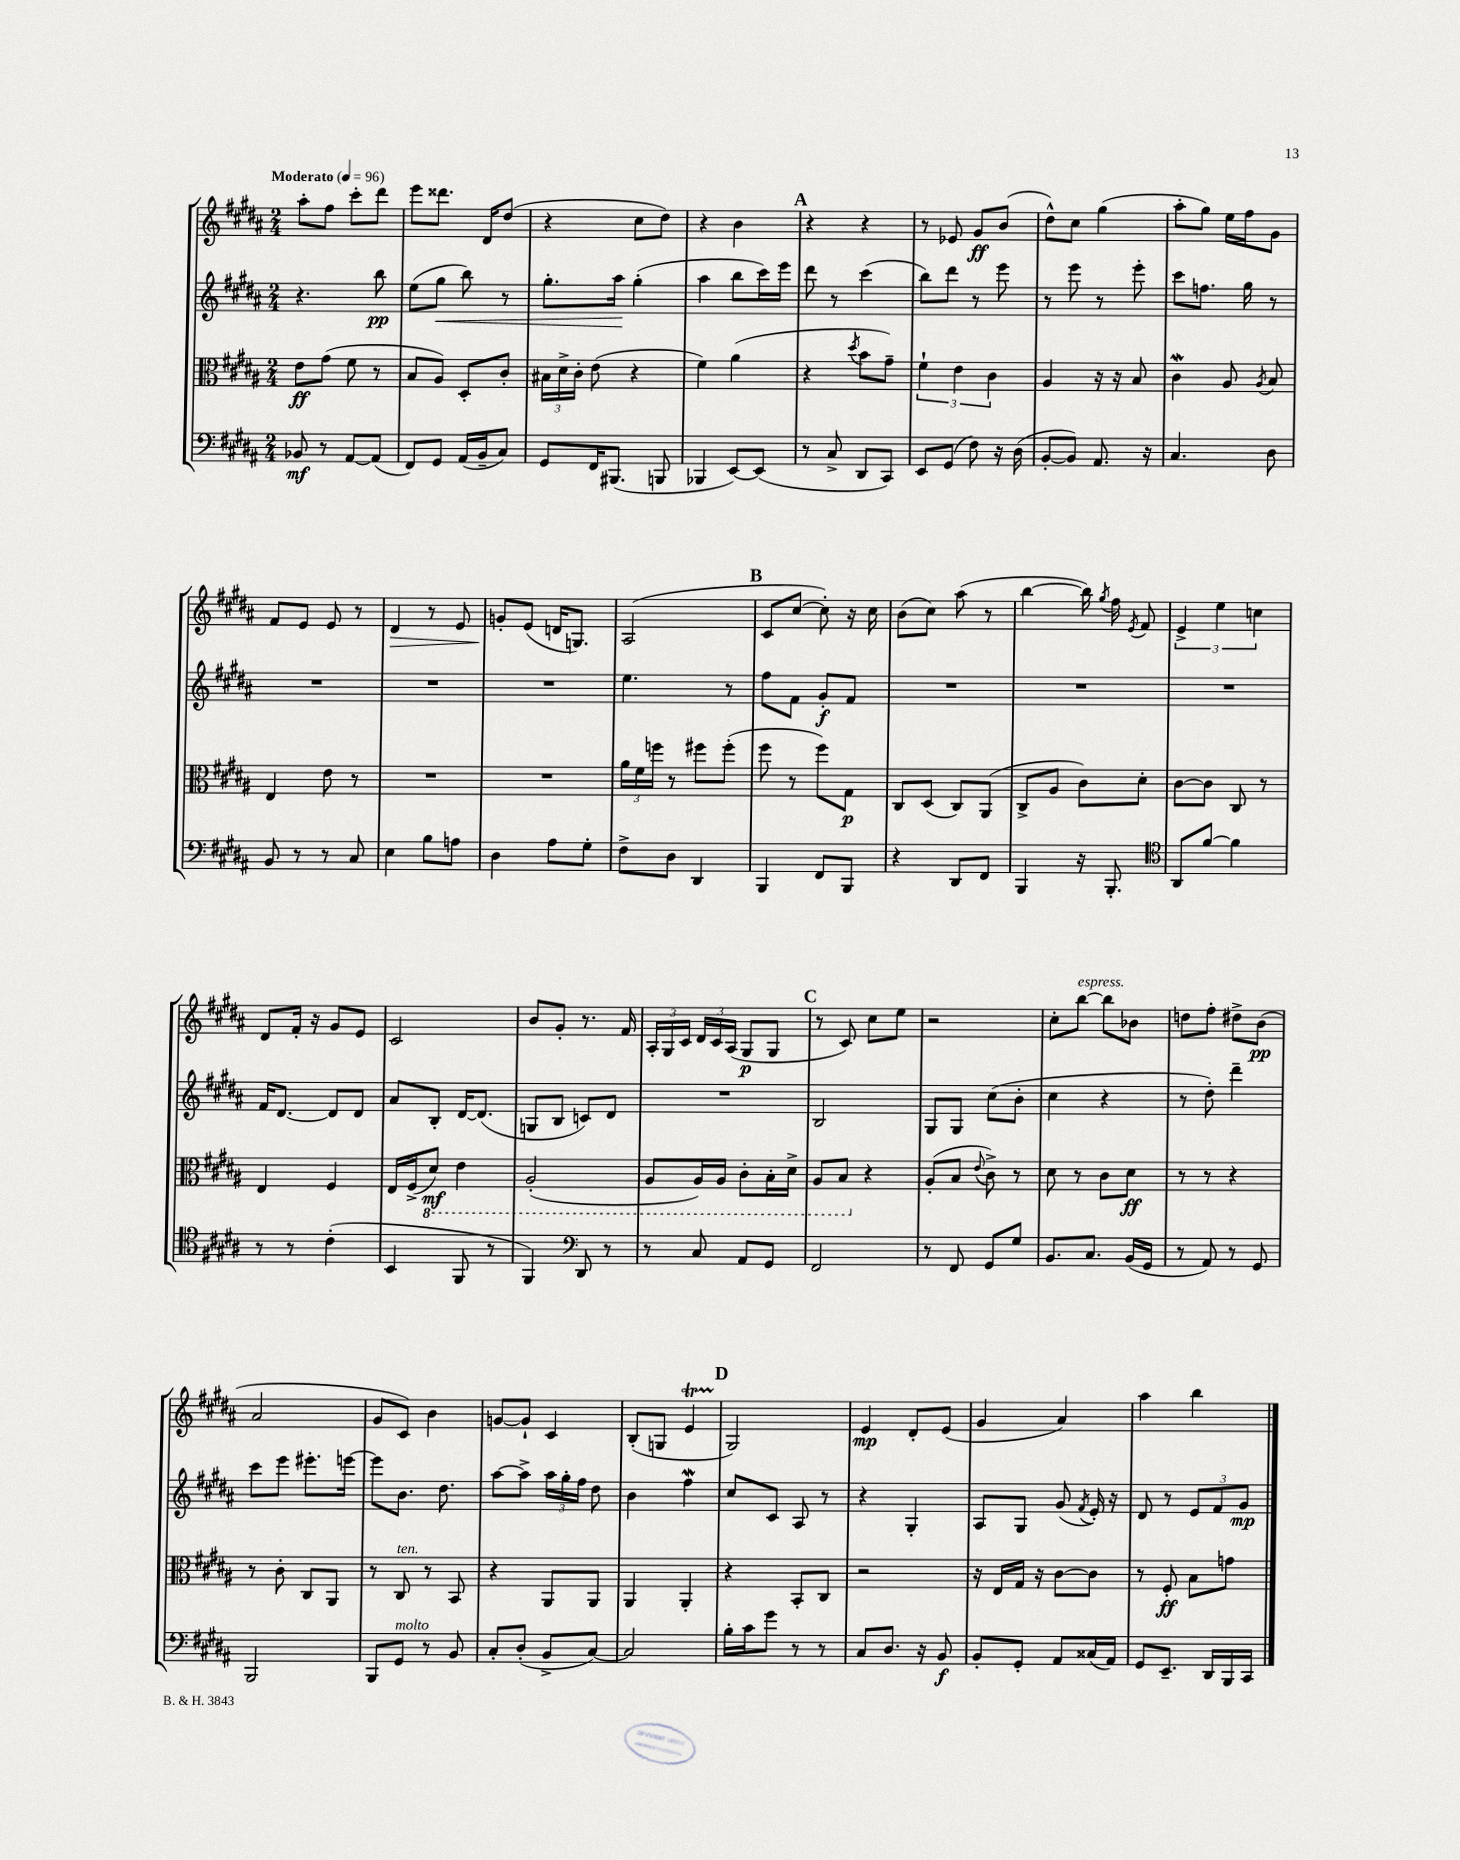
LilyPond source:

<<
\new StaffGroup <<
\new Staff = "s0" {
    \clef treble \key b \major \numericTimeSignature \time 2/4 \tempo "Moderato" 4 = 96
    \autoBeamOff ais''8[-. fis''8] cis'''8[-. dis'''8] |
    e'''8[ disis'''8.] dis'16[ dis''8]( |
    r4 cis''8[ dis''8]) |
    r4 b'4 |
    \mark \markup { \bold "A" } r4 r4 |
    r8 ees'8 gis'8[\ff b'8]( |
    dis''8[-^) cis''8] gis''4( |
    ais''8[-. gis''8]) e''16[ fis''16 gis'8] |
    fis'8[ e'8] e'8 r8 |
    dis'4\> r8 e'8 |
    g'8[-.\! e'8]( d'16[ g8.]) |
    ais2( |
    \mark \markup { \bold "B" } cis'8[ cis''8]~ cis''8-.) r16 cis''16 |
    b'8[( cis''8]) ais''8( r8 |
    b''4~ b''16) \acciaccatura { gis''8 } fis''16 \acciaccatura { e'8 } fis'8 |
    \tuplet 3/2 { e'4-> e''4 c''4 } |
    dis'8[ fis'16]-. r16 gis'8[ e'8] |
    cis'2 |
    b'8[ gis'8]-. r8. fis'16 |
    \tuplet 3/2 { ais16[-. gis16 cis'16] } \tuplet 3/2 { dis'16[ cis'16 ais16]( } gis8[\p gis8] |
    \mark \markup { \bold "C" } r8 cis'8) cis''8[ e''8] |
    r2 |
    cis''8[-. b''8]~^\markup { \italic "espress." } b''8[ bes'8] |
    d''8[ fis''8]-. dis''8[-> b'8]\pp( |
    ais'2 |
    gis'8[ cis'8]) b'4 |
    g'8[~ g'8]-! cis'4 |
    b8[-.( g8] e'4\startTrillSpan |
    \mark \markup { \bold "D" } gis2\stopTrillSpan) |
    e'4\mp dis'8[-. e'8]( |
    gis'4 ais'4) |
    ais''4 b''4 \bar "|." |
}
\new Staff = "s1" {
    \clef treble \key b \major \numericTimeSignature \time 2/4
    \autoBeamOff r4. b''8\pp |
    e''8[( gis''8]\< b''8) r8 |
    gis''8.[-. ais''16]\! gis''4-.( |
    ais''4 b''8[ cis'''16) e'''16] |
    \mark \markup { \bold "A" } dis'''8 r8 cis'''4( |
    b''8[) dis'''8] r8 e'''8 |
    r8 e'''8 r8 e'''8-. |
    cis'''8[ f''8.] gis''16 r8 |
    R2 |
    R2 |
    R2 |
    e''4. r8 |
    \mark \markup { \bold "B" } fis''8[ fis'8] gis'8[-.\f fis'8] |
    R2 |
    R2 |
    R2 |
    fis'16[ dis'8.]~ dis'8[ dis'8] |
    ais'8[ b8]-. dis'16[~ dis'8.]( |
    g8[ b8] c'8[) dis'8] |
    R2 |
    \mark \markup { \bold "C" } b2 |
    gis8[ gis8] cis''8[( b'8]-. |
    cis''4 r4 |
    r8 dis''8-.) dis'''4-- |
    cis'''8[ e'''8] eis'''8.[-. e'''16]~ |
    e'''8[ b'8.] dis''8. |
    ais''8[~ ais''8]-> \tuplet 3/2 { ais''16[ gis''16-. fis''16] } dis''8 |
    b'4 fis''4\mordent |
    \mark \markup { \bold "D" } cis''8[ cis'8] ais8 r8 |
    r4 gis4-. |
    ais8[ gis8] gis'8( \acciaccatura { fis'8 } e'16-.) r16 |
    dis'8 r8 \tuplet 3/2 { e'8[ fis'8 gis'8]\mp } \bar "|." |
}
\new Staff = "s2" {
    \clef alto \key b \major \numericTimeSignature \time 2/4
    \autoBeamOff e'8[\ff gis'8]( fis'8 r8 |
    b8[ ais8]) dis8[-. cis'8]-. |
    \tuplet 3/2 { bis16[ dis'16-> cis'16]-. } e'8( r4 |
    fis'4) ais'4( |
    \mark \markup { \bold "A" } r4 \acciaccatura { dis''8 } b'8[ gis'8]--) |
    \tuplet 3/2 { fis'4-! e'4 cis'4 } |
    ais4 r16 r16 b8 |
    cis'4\mordent ais8 \acciaccatura { ais8 } b8 |
    e4 e'8 r8 |
    R2 |
    R2 |
    \tuplet 3/2 { ais'16[ fis'16 f''16] } r8 fis''8[ fis''8]-.( |
    \mark \markup { \bold "B" } fis''8 r8 fis''8[) gis8]\p |
    cis8[ dis8]( cis8[) ais,8]( |
    cis8[-> ais8] cis'8[) dis'8]-. |
    cis'8[~ cis'8] cis8 r8 |
    e4 fis4 |
    e16[ fis16->( \ottava #-1 dis8]\mf) e4 |
    ais,2-.( |
    ais,8[ ais,16) ais,16] cis8[-. b,16-. dis16]-> |
    \mark \markup { \bold "C" } ais,8[ b,8] \ottava #0 r4 |
    ais8[-.( b8] \appoggiatura { e'8 } cis'8->) r8 |
    dis'8 r8 cis'8[ dis'8]\ff |
    r8 r8 r4 |
    r8 cis'8-. cis8[ ais,8] |
    r8 cis8^\markup { \italic "ten." } r8 b,8 |
    r4 ais,8[ ais,8] |
    ais,4 ais,4-. |
    \mark \markup { \bold "D" } r4 b,8[-. cis8] |
    r2 |
    r16 e16[ gis16] r16 cis'8[~ cis'8] |
    r8 fis8-.\ff b8[ g'8] \bar "|." |
}
\new Staff = "s3" {
    \clef bass \key b \major \numericTimeSignature \time 2/4
    \autoBeamOff bes,8\mf r8 ais,8[~ ais,8]( |
    fis,8[) gis,8] ais,16[( b,16-- cis8]) |
    gis,8[ fis,16 bis,,8.]( b,,8 |
    bes,,4 e,8[~) e,8]( |
    \mark \markup { \bold "A" } r8 cis8-> dis,8[ cis,8]) |
    e,8[ gis,8]( fis8) r16 dis16( |
    b,8[~-. b,8]) ais,8. r16 |
    cis4. dis8 |
    b,8 r8 r8 cis8 |
    e4 b8[ a8] |
    dis4 ais8[ gis8]-. |
    fis8[-> dis8] dis,4 |
    \mark \markup { \bold "B" } b,,4 fis,8[ b,,8] |
    r4 dis,8[ fis,8] |
    b,,4 r16 b,,8.-. |
    \clef tenor ais,8[ fis'8]~ fis'4 |
    r8 r8 cis'4-.( |
    b,4 fis,8 r8 |
    fis,4) \clef bass dis,8 r8 |
    r8 cis8 ais,8[ gis,8] |
    \mark \markup { \bold "C" } fis,2 |
    r8 fis,8 gis,8[ gis8] |
    b,8.[ cis8.] b,16[( gis,16] |
    r8 ais,8) r8 gis,8 |
    b,,2 |
    b,,8[ gis,8]^\markup { \italic "molto" } r8 b,8 |
    cis8[-. dis8]-.( b,8[-> cis8]~) |
    cis2 |
    \mark \markup { \bold "D" } b16[-. cis'16 gis'8] r8 r8 |
    cis8[ dis8.] r16 b,8\f |
    b,8[-. gis,8]-. ais,8[ cisis16( ais,16]) |
    gis,8[ e,8.]-- dis,16[ b,,16 cis,16] \bar "|." |
}
>>
>>
\layout { \context { \Score \remove "Bar_number_engraver" } }
